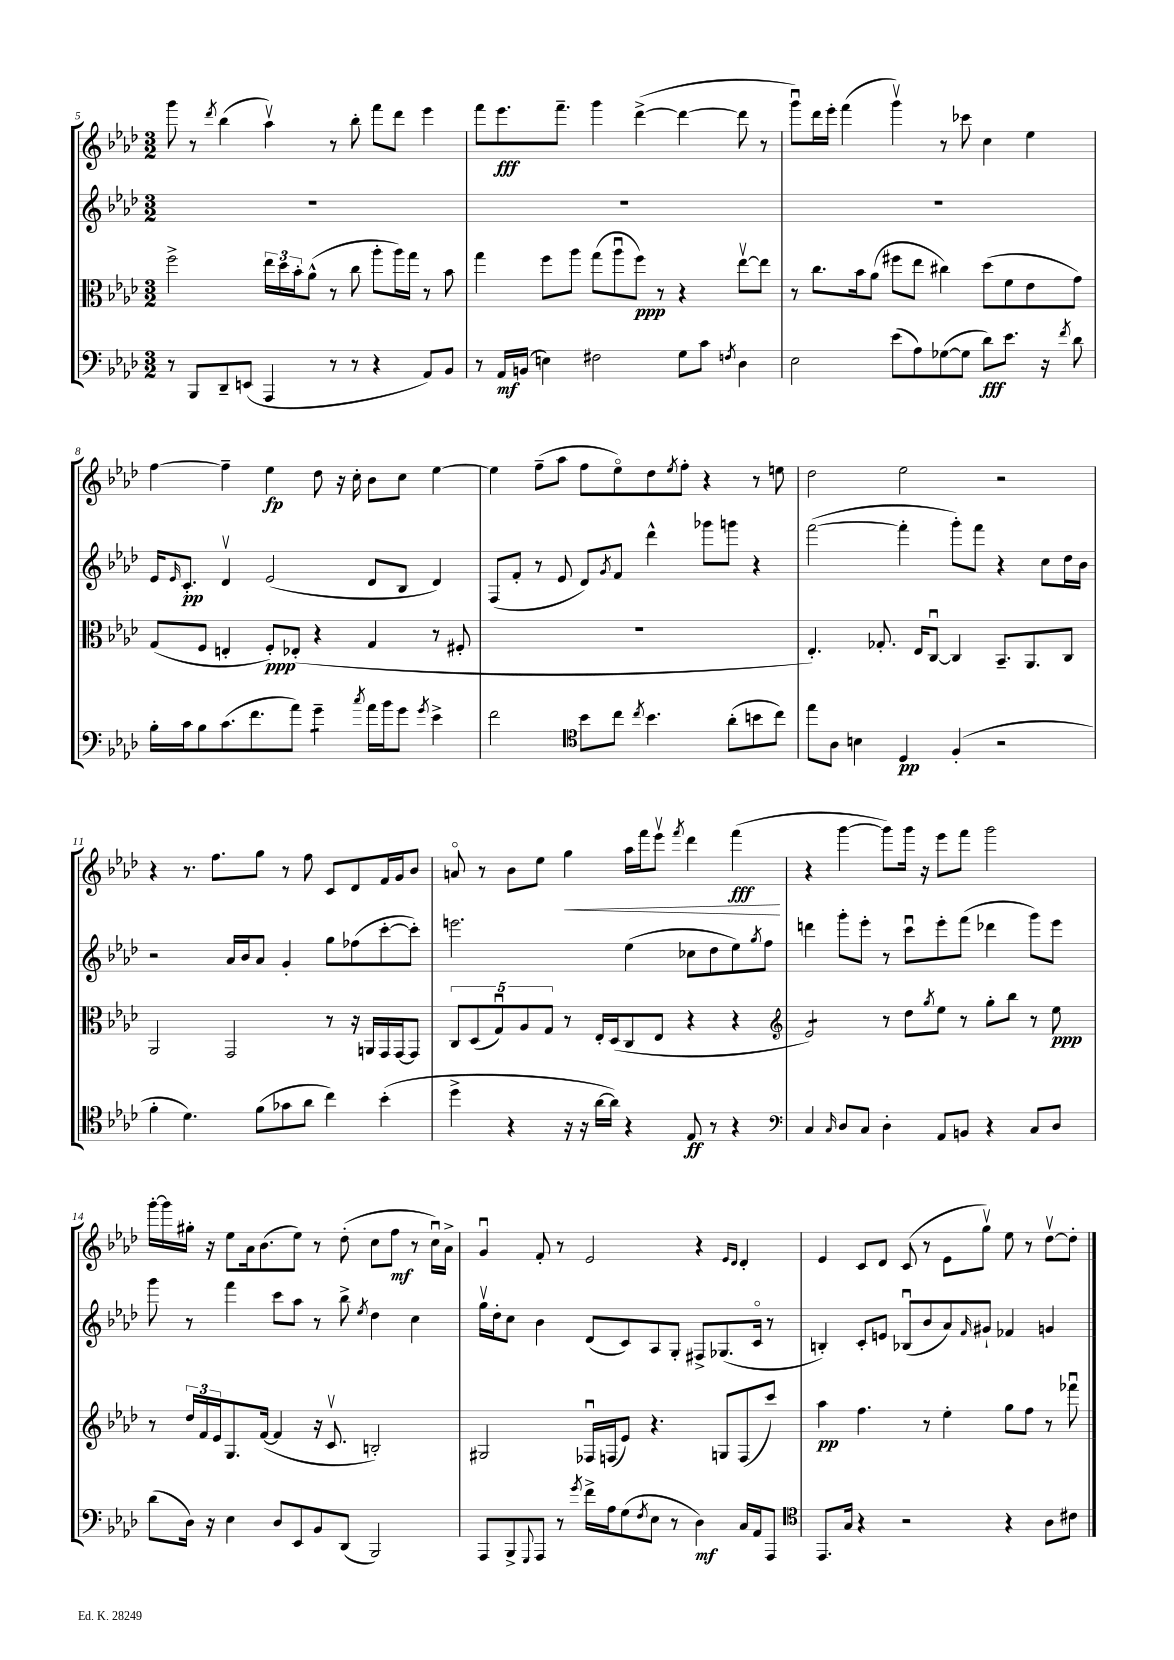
<<
\new StaffGroup <<
\new Staff = "s0" {
    \clef treble \key aes \major \numericTimeSignature \time 3/2
    g'''8 r8 \acciaccatura { des'''8 } bes''4( aes''4\upbow) r8 bes''8-. f'''8 des'''8 ees'''4 |
    f'''8 ees'''8.\fff f'''8.-- g'''4 des'''4~->( des'''4~ des'''8 r8 |
    g'''8\downbow) des'''16 ees'''16-. f'''4( g'''4\upbow) r8 ces'''8 c''4 ees''4 |
    f''4~ f''4-- ees''4\fp des''8 r16 c''16-. bes'8 c''8 ees''4~ |
    ees''4 f''8--( aes''8 f''8 ees''8\flageolet) des''8 \acciaccatura { ees''8 } f''8-. r4 r8 e''8 |
    des''2 ees''2 r2 |
    r4 r8. f''8. g''8 r8 f''8 c'8 des'8 f'16 g'16 bes'8 |
    a'8\flageolet r8 bes'8 ees''8 g''4\< aes''16 f'''16 ees'''8\upbow \acciaccatura { f'''8 } des'''4 f'''4\fff\!( |
    r4 g'''4~ g'''8) g'''16 r16 ees'''8 f'''8 g'''2 |
    g'''16~-. g'''16 gis''16-. r16 ees''8 aes'16 bes'8.( ees''8) r8 des''8-.( c''8 f''8\mf r8 c''16\downbow) aes'16-> |
    g'4\downbow f'8-. r8 ees'2 r4 \grace { ees'16 des'16 } des'4-. |
    ees'4 c'8 des'8 c'8( r8 ees'8 g''8\upbow) ees''8 r8 des''8~\upbow des''8-. \bar "|." |
}
\new Staff = "s1" {
    \clef treble \key aes \major \numericTimeSignature \time 3/2
    R1. |
    R1. |
    R1. |
    ees'16 \grace { ees'16 } c'8.-.\pp des'4\upbow ees'2( des'8 bes8 des'4) |
    f8( f'8-. r8 ees'8 des'8) \acciaccatura { g'8 } f'8 des'''4-^ ges'''8 g'''8 r4 |
    f'''2~( f'''4-. g'''8-.) f'''8 r4 c''8 des''16 bes'16 |
    r2 aes'16 bes'16 aes'8 g'4-. g''8 fes''8( c'''8~-. c'''8-.) |
    e'''2. ees''4( ces''8 des''8 ees''8) \acciaccatura { g''8 } f''8 |
    d'''4 g'''8-. ees'''8-. r8 c'''8\downbow ees'''8-. f'''8( des'''4 g'''8) ees'''8 |
    g'''8 r8 f'''4 c'''8 aes''8 r8 bes''8-> \acciaccatura { ees''8 } des''4 c''4 |
    g''16\upbow des''16-. c''8 bes'4 des'8( c'8) aes8 g8-. fis8-> ges8.( c'16\flageolet r8 |
    b4-.) c'8-. e'8 bes8\downbow( bes'8 aes'8) \grace { f'16 } gis'8-! fes'4 g'4 \bar "|." |
}
\new Staff = "s2" {
    \clef alto \key aes \major \numericTimeSignature \time 3/2
    f''2-> \tuplet 3/2 { ees''16 des''16 bes'16-. } aes'8-^( r8 c''8 aes''8-. aes''16) g''16 r8 bes'8 |
    g''4 f''8 aes''8 g''8( aes''8\downbow f''8\ppp) r8 r4 ees''8~\upbow ees''8 |
    r8 c''8. bes'16 aes'8( fis''8 ees''8 cis''4) des''8( f'8 ees'8 g'8) |
    g8( f8 e4-. f8-.\ppp) ees8-.( r4 g4 r8 fis8-. |
    R1. |
    ees4.-.) ges8.-. ees16 c8~\downbow c4 bes,8.-- aes,8. c8 |
    aes,2 g,2 r8 r16 a,16 g,16 g,16~ g,8 |
    \tuplet 5/4 { c8 des8( g8\downbow) aes8 g8 } r8 ees16-. des16( c8 ees8 r4 r4 |
    \clef treble ees'2:8) r8 des''8 \acciaccatura { g''8 } ees''8 r8 g''8-. bes''8 r8 ees''8\ppp |
    r8 \tuplet 3/2 { des''16 f'16 ees'16 } g8. f'16~( f'4 r16 c'8.\upbow b2-.) |
    gis2 fes16\downbow f16( ees'8) r4. g8 f8( c'''8) |
    aes''4\pp f''4. r8 ees''4-. g''8 f''8 r8 fes'''8\downbow \bar "|." |
}
\new Staff = "s3" {
    \clef bass \key aes \major \numericTimeSignature \time 3/2
    r8 bes,,8 des,8-- e,8( aes,,4 r8 r8 r4 aes,8) bes,8 |
    r8 aes,16\mf b,16( e4) fis2 g8 c'8 \acciaccatura { f8 } des4 |
    ees2 ees'8( aes8) ges8~( ges8 des'8\fff) ees'8. r16 \acciaccatura { f'8 } des'8 |
    bes16-. c'16 bes8 c'8.( f'8. aes'8) g'4:8-- \acciaccatura { c''8 } aes'16 bes'16 g'8 \acciaccatura { g'8 } ees'4-> |
    f'2 \clef tenor bes'8 c''8 \acciaccatura { c''8 } bes'4. aes'8-.( b'8 c''8) |
    ees''8 aes8 b4 des4\pp f4-.( r2 |
    f'4-. des'4.) f'8( ges'8 aes'8 c''4) bes'4-.( |
    des''4-> r4 r16 r16 aes'16~ aes'16) r4 ees8\ff r8 r4 |
    \clef bass c4 \grace { c16 } des8 c8 des4-. aes,8 b,8 r4 c8 des8 |
    des'8( des16) r16 ees4 des8 ees,8 bes,8 des,8( bes,,2) |
    aes,,8 bes,,8-> \appoggiatura { g,,8 } aes,,8 r8 \acciaccatura { g'8 } f'16-> aes16 g8( \acciaccatura { f8 } ees8 r8 des4\mf) c16 aes,16 aes,,8 |
    \clef tenor ees,8. g16 r4 r2 r4 aes8 cis'8 \bar "|." |
}
>>
>>
\layout { \context { \Score currentBarNumber = #5 } }
